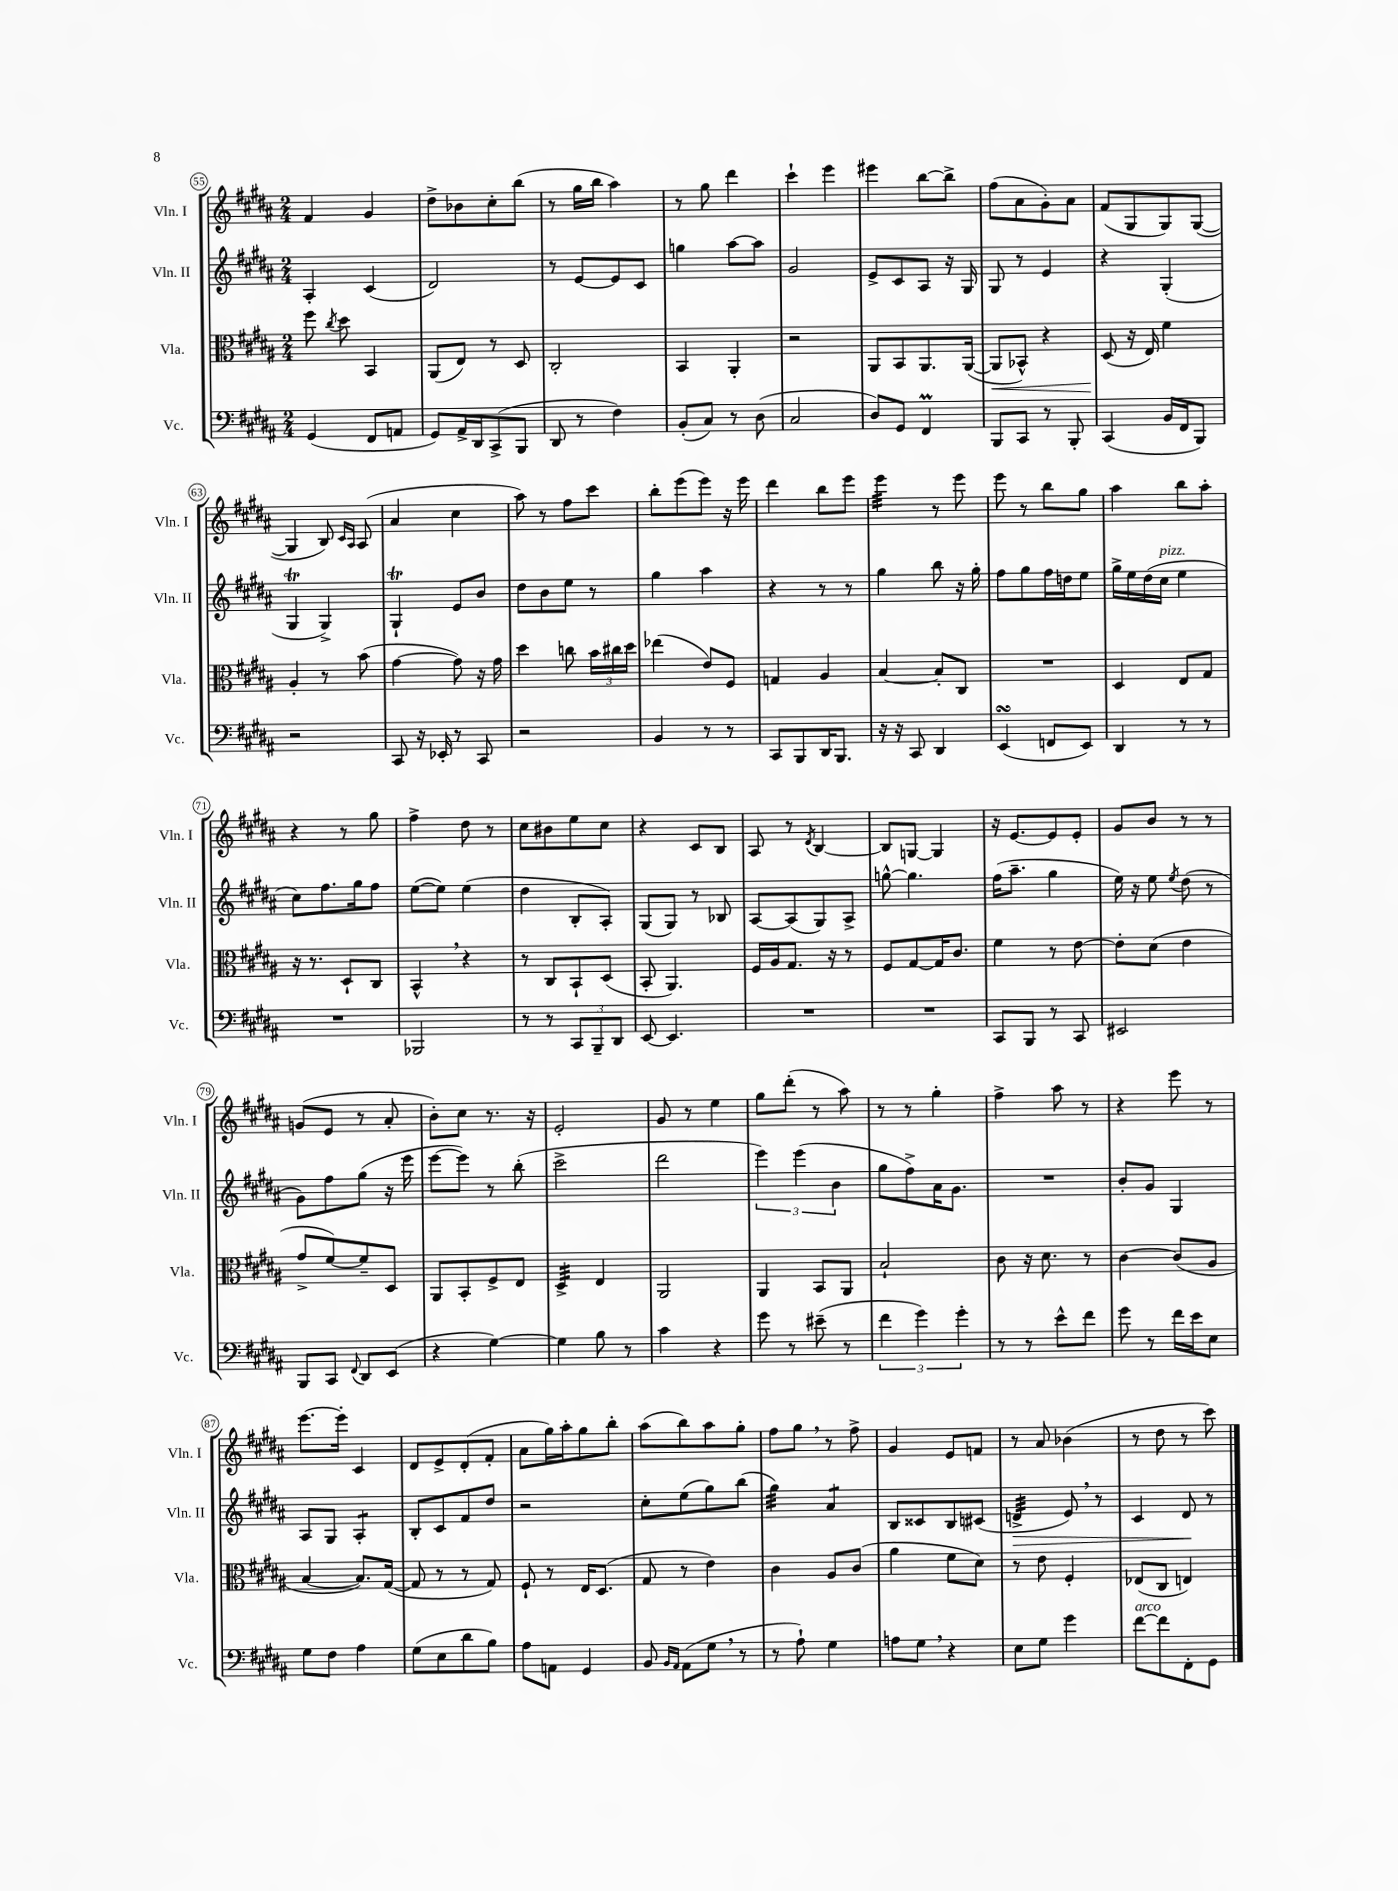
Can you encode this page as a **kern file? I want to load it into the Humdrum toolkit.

**kern	**kern	**kern	**kern
*staff4	*staff3	*staff2	*staff1
*clefF4	*clefC3	*clefG2	*clefG2
*k[f#c#g#d#a#]	*k[f#c#g#d#a#]	*k[f#c#g#d#a#]	*k[f#c#g#d#a#]
*M2/4	*M2/4	*M2/4	*M2/4
(4GG#	8ff#	4A#'	4f#
.	8qcc#	.	.
.	8dd#	.	.
8FF#	4BB	(4c#	4g#
8AA	.	.	.
=	=	=	=
8GG#)	(8AA#	2d#)	8dd#^
16AA#^	8E)	.	8b-
16DD#	.	.	.
(8CC#^	8r	.	8cc#'
8BBB	8D#	.	(8bb
=	=	=	=
8DD#	2C#'	8r	8r
8r	.	[8e	16gg#
.	.	.	16bb
4F#)	.	8e]	4aa#)
.	.	8c#	.
=	=	=	=
(8BB'	4BB	4gg	8r
8C#)	.	.	8gg#
8r	4AA#'	[8aa#	4ddd#
(8D#	.	8aa#]	.
=	=	=	=
2C#	2r	2g#	4ccc#`
.	.	.	4eee
=	=	=	=
8D#)	8AA#	8e^	4eee#
8GG#	8BB	8c#	.
4FF#	8.AA#	8A#	[8bb
.	.	16r	8bb^]
.	([16AA#	16G#	.
=	=	=	=
8BBB	8AA#]	8G#	(8ff#
8CC#	8BB-^^)	8r	8a#
8r	4r	4e	8g#')
8BBB'	.	.	8a#
=	=	=	=
(4CC#	(8D#	4r	(8f#
.	16r	.	8G#
.	16E)	.	.
16BB	4f#	(4G#'	8G#)
16FF#	.	.	.
8BBB)	.	.	([8G#
=	=	=	=
2r	4A#'	4G#	4G#]
.	8r	4G#^)	8B)
.	.	.	16qqc#
.	.	.	16qqA#
.	(8b	.	(8A#
=	=	=	=
8CC#	[4g#	4G#`	4a#
16r	.	.	.
16EE-'	.	.	.
8r	8g#])	8e	4cc#
8CC#	16r	8b	.
.	16g#	.	.
=	=	=	=
2r	4dd#	8dd#	8aa#)
.	.	8b	8r
.	8cc	8ee	8ff#
.	24b	8r	8ccc#
.	24cc#	.	.
.	24dd#	.	.
=	=	=	=
4BB	(4ee-	4gg#	8bb'
.	.	.	(8eee
8r	8e)	4aa#	8eee)
8r	8F#	.	16r
.	.	.	16eee
=	=	=	=
8CC#	4G	4r	4ddd#
8BBB	.	.	.
16DD#	4A#	8r	8bb
8.BBB	.	.	.
.	.	8r	8eee
=	=	=	=
16r	[4B	4gg#	4eee
16r	.	.	.
8CC#	.	.	.
4DD#	8B']	8bb	8r
.	8C#	16r	8eee
.	.	16gg#'	.
=	=	=	=
(4EE	2r	8ff#	8eee
.	.	8gg#	8r
8FF	.	16ff#	8bb
.	.	16dd	.
8EE)	.	8ee	8gg#
=	=	=	=
4DD#	4D#	16gg#^	4aa#
.	.	16ee	.
.	.	(16dd#	.
.	.	16cc#	.
8r	8E	4ee	8bb
8r	8G#	.	8aa#'
=	=	=	=
2r	16r	8cc#)	4r
.	8.r	.	.
.	.	8.ff#	.
.	8D#`	.	8r
.	.	16gg#	.
.	8C#	8ff#	8gg#
=	=	=	=
2BBB-	4BB^^	([8ee	4ff#^
.	.	8ee])	.
.	4r	(4ee	8dd#
.	.	.	8r
=	=	=	=
8r	8r	4dd#	8cc#
8r	8C#	.	8b#
12CC#	8BB`	8B'	8ee
12BBB~	.	.	.
.	(8D#	8A#')	8cc#
12DD#	.	.	.
=	=	=	=
[8EE	8BB'	(8G#	4r
4.EE]	4.AA#)	8G#)	.
.	.	8r	8c#
.	.	8B-	8B
=	=	=	=
2r	16F#	[8A#	8A#
.	16A#	.	.
.	8.G#	(8A#]	8r
.	.	.	8qd#
.	.	8G#)	[4B
.	16r	.	.
.	8r	8A#^	.
=	=	=	=
2r	8F#	[8gg^^	8B]
.	[8G#	4.gg]	[8G
.	16G#]	.	4G]
.	8.c#	.	.
=	=	=	=
8CC#	4f#	(16ff#	16r
.	.	8.aa#~	[8.e
8BBB	.	.	.
8r	8r	4gg#	8e]
8CC#	[8e	.	8e'
=	=	=	=
2EE#	8e']	16ee)	8g#
.	.	16r	.
.	(8d#	8ee	8b
.	.	8qee	.
.	4e	(8dd#	8r
.	.	8r	8r
=	=	=	=
8BBB	8g#^	8g#)	(8g
8CC#	[8f#)	8ff#	8e
8qqFF#	.	.	.
8DD#	8f#~]	(8gg#	8r
(8EE	8D#	16r	8a#'
.	.	16eee	.
=	=	=	=
4r	8AA#	[8eee	8b')
.	8BB'	8eee])	8cc#
[4G#)	8F#^	8r	8.r
.	8E	(8bb'	.
.	.	.	16r
=	=	=	=
4G#]	4D#^	2ccc#^	2e'
8B	4E	.	.
8r	.	.	.
=	=	=	=
4c#	2AA#	2ddd#	8g#
.	.	.	8r
4r	.	.	4ee
=	=	=	=
8g#	4AA#	6eee)	8gg#
8r	.	.	(8ddd#'
.	.	(6eee	.
(8e#~	8BB	.	8r
.	.	6b	.
8r	8AA#	.	8aa#)
=	=	=	=
6f#	2B`	8gg#	8r
.	.	8ff#^)	8r
6g#)	.	.	.
.	.	16a#	4gg#'
.	.	8.g#	.
6g#'	.	.	.
=	=	=	=
8r	8c#	2r	4ff#^
8r	16r	.	.
.	8.d#	.	.
8e^^	.	.	8aa#
8f#	8r	.	8r
=	=	=	=
8g#	[4c#	8b'	4r
8r	.	8g#	.
16f#	(8c#]	4G#	8eee
16e	.	.	.
8E	8A#	.	8r
=	=	=	=
8G#	[4B	8A#	[8.eee
8F#	.	8G#	.
.	.	.	16eee']
4A#	8.B])	4A#'	4c#
.	([16G#	.	.
=	=	=	=
(8G#	8G#]	8B'	8d#
8E	8r	8c#	8e^
8d#	8r	8f#	(8d#'
8B)	8G#)	8dd#	8f#'
=	=	=	=
8A#	8F#`	2r	8a#
8AA	8r	.	16gg#)
.	.	.	16aa#'
4GG#	16E	.	8gg#
.	(8.D#	.	.
.	.	.	8bb'
=	=	=	=
8BB	8G#	8cc#'	(8aa#
16qqBB	.	.	.
16qqAA#	.	.	.
(8AA#	8r	(8ee	8bb)
8G#	4e)	8gg#)	8aa#
8r	.	(8bb	8gg#'
=	=	=	=
8r	4c#	4gg#)	8ff#
8A#`)	.	.	8gg#
4G#	8A#	4a#	8r
.	(8c#	.	8ff#^
=	=	=	=
8A	4a#	8B	4g#
8G#	.	8c##	.
4r	8f#	8B	8e
.	8d#)	(8c#	8f
=	=	=	=
8E	8r	4d^	8r
8G#	8e	.	8a#
4g#	4F#'	8e)	(4b-
.	.	8r	.
=	=	=	=
[8f#	(8E-	4c#	8r
8f#]	8C#	.	8dd#
8FF#'	4E)	8d#	8r
8GG#	.	8r	8ccc#)
==	==	==	==
*-	*-	*-	*-
